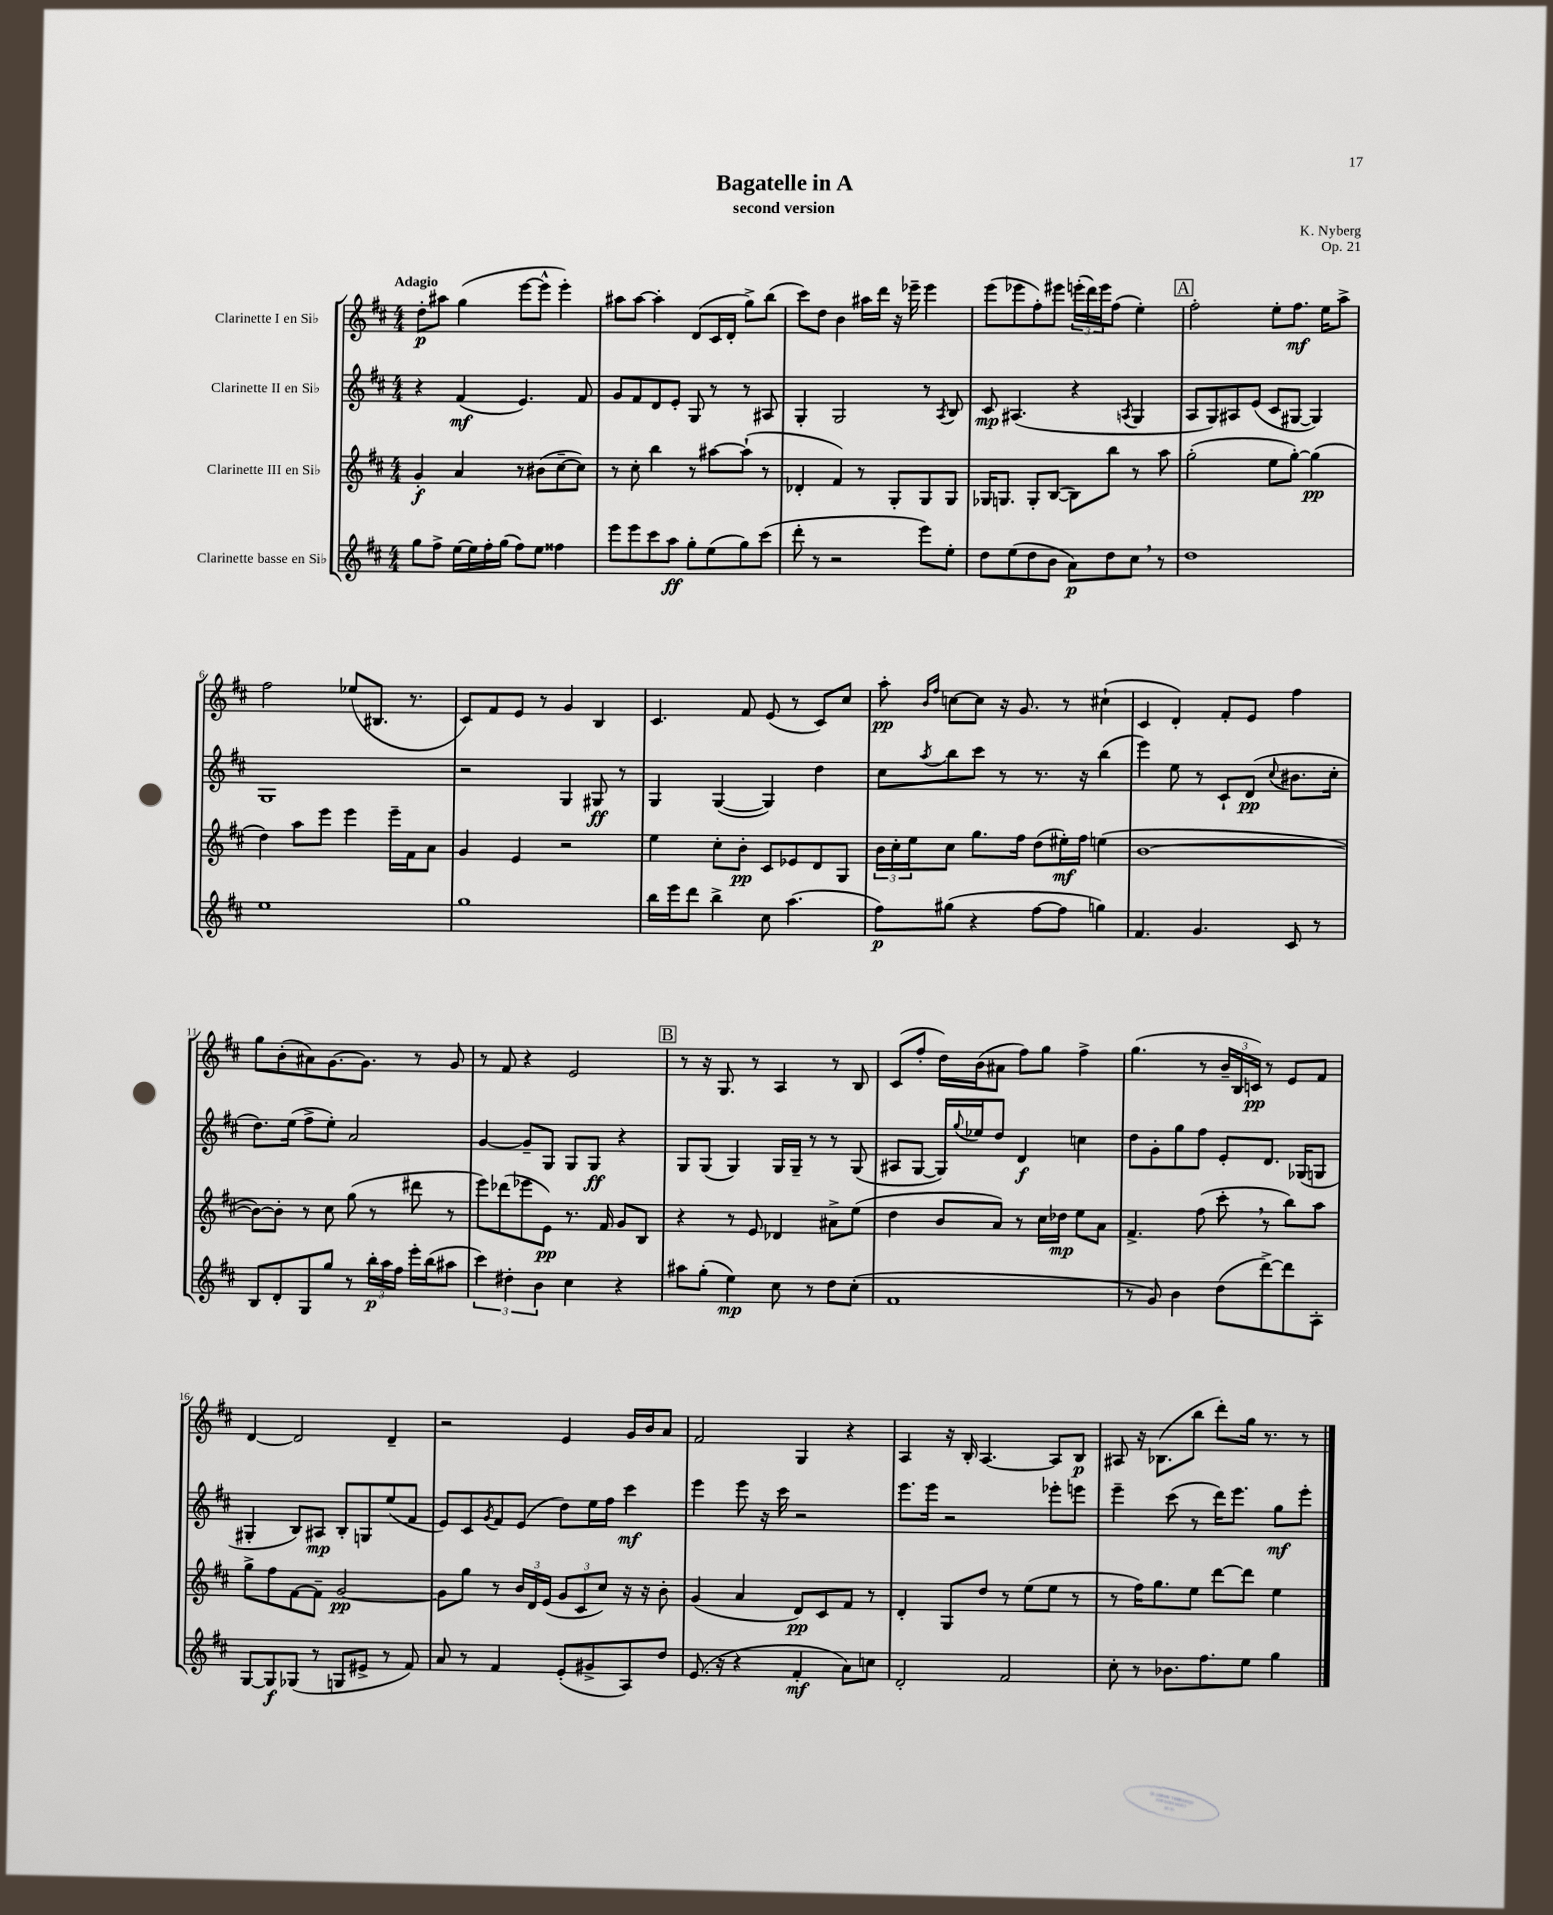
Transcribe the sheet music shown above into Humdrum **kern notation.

**kern	**kern	**kern	**kern
*staff4	*staff3	*staff2	*staff1
*clefG2	*clefG2	*clefG2	*clefG2
*k[f#c#]	*k[f#c#]	*k[f#c#]	*k[f#c#]
*M4/4	*M4/4	*M4/4	*M4/4
8gg\L	4g'/	4r	8dd'\L
8ff#^\J	.	.	8aa#\J
[16ee\LL	4a/	(4f#/	(4gg\
16ee\]	.	.	.
16ff#'\	.	.	.
(16gg\JJ	.	.	.
8ff#\L)	8r	4.e/)	[8eee\L
8ee\J	(8b#\L	.	8eee^^\]J
4ff##\	[8cc#~\	.	4eee'\)
.	8cc#\]J)	8f#/	.
=	=	=	=
8eee\L	8r	8g/L	8aa#\L
8eee\	8cc#'\	8f#/	[8aa#\J
8ccc#\	4bb\	8d/	4aa#'\]
8aa\J	.	8e'/J	.
8gg'\L	8r	8G/	(8d/L
(8ee\	[8aa#\L	8r	16c#/L
.	.	.	16d'/JJ
8gg\)	(8aa#`\]J	8r	8gg^\L)
(8ccc#\J	8r	8A#/	(8bb\J
=	=	=	=
8ddd'\	4d-'/	4G'/	8ccc#\L)
8r	.	.	8dd\J
2r	4f#/)	2G/	4b\
.	8r	.	16aa#\LL
.	.	.	16ddd\JJ
.	8G'/L	.	16r
.	.	.	16eee-~\
8eee\L)	8G/	8r	4eee-\
.	.	8qA/	.
8ee'\J	8G/J	8B/	.
=	=	=	=
8dd\L	16G-/LK	8c#/	(8eee\L
.	8.G/J	.	.
(8ee\	.	(4.A#/	8eee-\
8dd\	8G'/L	.	8ff#'\)
8b\J	([8B/J	.	8eee#\J
8a\L)	8B\]L)	4r	(24eee'\LL
.	.	.	24ddd\)
.	.	.	24eee\J
8dd\	8bb\J	.	(8ff#\J
.	.	8qA/	.
8cc#\J	8r	4G/	4ee'\)
8r	8aa\	.	.
=	=	=	=
1dd	(2gg'\	8A/L	2ff#'\
.	.	8G/)	.
.	.	8A#/	.
.	.	(8e/J	.
.	8ee\L	8c#/L	8ee'\L
.	[8gg'\J)	[8G#/J	8.ff#\J
.	(4gg\]	4G#/])	.
.	.	.	16ee\LK
.	.	.	8aa^\J
=	=	=	=
1ee	4dd\)	1G	2ff#\
.	8aa\L	.	.
.	8eee\J	.	.
.	4eee\	.	(8ee-/L
.	.	.	8.B#/J
.	16eee~\LL	.	.
.	16f#\J	.	8.r
.	8a\J	.	.
=	=	=	=
1gg	4g/	2r	8c#/L)
.	.	.	8f#/
.	4e/	.	8e/J
.	.	.	8r
.	2r	4G/	4g/
.	.	8G#/	4B/
.	.	8r	.
=	=	=	=
16bb\LL	4ee\	4G/	4.c#/
16eee\J	.	.	.
8ddd\J	.	.	.
4bb^\	8cc#'\L	([4G/	.
.	8b'\J	.	8f#/
8cc#\	8c#/L	4G/])	(8e/
(4.aa\	8e-/	.	8r
.	8d/	4dd\	8c#/L)
.	8G/J	.	8cc#/J
=	=	=	=
8ff#\L)	24b\LL	8cc#\L	8aa'\
.	24cc#'\	.	.
.	24ee\J	.	.
.	.	.	16qqb/LL
.	.	8qaa/	16qqff#/JJ
(8gg#\J	8cc#\J	8bb\	[8cc\L
4r	8.gg\L	8ccc#\J	8cc\]J
.	.	8r	16r
.	16ff#\Jk	.	8.g/
[8ff#\L	(8dd\L	8.r	.
8ff#\]J	16ee#'\L)	.	8r
.	16ff#\JJ	16r	.
4gg\)	(4ee\	(4bb\	(4cc#`\
=	=	=	=
4.f#/	[1b	4eee\)	4c#/
.	.	8ee\	4d'/)
4.g/	.	8r	.
.	.	8c#`/L	8f#'/L
.	.	(8d/J	8e/J
.	.	8qqcc#/	.
8c#/	.	8.b#\L	4ff#\
8r	.	.	.
.	.	16cc#'\Jk	.
=	=	=	=
8B/L	8b\_L)	8.dd\L)	8gg\L
8d'/	8b'\]J	.	(8b'\
.	.	(16ee\Jk	.
8G/	8r	8ff#^\L	8a#\)
8gg/J	8cc#\	8ee'\J)	[8.g\
8r	(8gg\	2a/	.
.	.	.	8.g\]J
24bb'\LL	8r	.	.
24aa\	.	.	.
24ff#\JJ	.	.	.
16eee'\LL	8ddd#\	.	8r
(16bb\J	.	.	.
8aa#\J	8r	.	8g/
=	=	=	=
6ccc#\)	8eee\L)	[4g/	8r
.	(8ddd-\	.	8f#/
6dd#'\	.	.	.
.	8eee-\	8g~/]L	4r
6b\	.	.	.
.	8e\J)	8G/J	.
4cc#\	8.r	8G/L	2e/
.	.	8G/J	.
.	16f#/	.	.
4r	8g/L	4r	.
.	8B/J	.	.
=	=	=	=
8aa#\L	4r	8G/L	8r
(8gg'\J	.	(8G/J	16r
.	.	.	8.G/
4ee\)	8r	4G/)	.
.	8e/	.	8r
8cc#\	4d-/	16G/LL	4A/
.	.	16G~/JJ	.
8r	.	8r	.
8dd\L	8a#^\L	8r	8r
(8cc#'\J	(8ee\J	(8G/	8B/
=	=	=	=
1f#	4dd\	8A#/L	(8c#/L
.	.	[8G/J	8ff#'/J
.	8b/L	16G/]LL)	16dd\LL)
.	.	8qqgg/	.
.	.	16ee-/J	(16b\J
.	8a/J)	8dd/J	8a#\J
.	8r	4d/	8ff#\L)
.	16cc#\LL	.	8gg\J
.	16dd-\JJ	.	.
.	8ee\L	4cc\	4ff#^\
.	8a\J	.	.
=	=	=	=
8r	4.f#^/	8dd\L	(4.gg\
8g/)	.	8g'\	.
4b\	.	8gg\	.
.	(8ff#\	8ff#\J	8r
(8dd\L	8ccc#'\	8e'/L	24b~/LL
.	.	.	24B/
.	.	.	24c/JJ)
[8ddd^\)	8r	8.d/J	8r
8ddd\]	8bb\L)	.	8e/L
.	.	(16G-/LK	.
8A'\J	8aa\J	8G/J	8f#/J
=	=	=	=
[8G/L	8gg^\L	4G#'/	[4d/
8G/]	8ff#\	.	.
(8G-/J	[8f#\	8B/L)	2d/]
8r	8f#~\]J	8A#/J	.
8G/L	[2g/	8B'/L	.
8e#^/J	.	8G/	.
8r	.	(8ee/	4d~/
8f#/)	.	8f#/J	.
=	=	=	=
8a/	8g\]L	8e/L)	2r
8r	8gg\J	8c#/	.
.	.	8qg/	.
4f#/	8r	8f#/	.
.	24b/LL	(8e/J	.
.	24d/	.	.
.	(24e/JJ	.	.
(8e'/L	12g/L	8dd\L)	4e/
.	12c#/	.	.
8g#^/	.	16ee\L	.
.	12cc#/J)	.	.
.	.	16ff#\JJ	.
8A/)	16r	4ccc#\	16g/LL
.	16r	.	16b/J
8dd/J	8b'\	.	8a/J
=	=	=	=
(8.e/	(4g/	4eee\	2f#/
16r	.	.	.
4r	4a/	8eee\	.
.	.	16r	.
.	.	16ccc#\	.
4f#'/	8d/L)	2r	4G/
.	8c#/	.	.
8a\L)	8f#/J	.	4r
8cc\J	8r	.	.
=	=	=	=
2d'/	4d'/	8.eee\L	4A/
.	.	16eee\Jk	.
.	8G/L	2r	16r
.	.	.	16B'/
.	8dd/J	.	[4.A/
2f#/	8r	.	.
.	(8ee\L	.	.
.	8ee\J	8eee-'\L	8A/]L
.	8r	8eee\J	8B/J
=	=	=	=
8cc#'\	8r	4eee~\	8A#/
8r	16ff#\LK)	.	16r
.	8.gg\	.	(8.B-\L
8.b-\L	.	(8ccc#\	.
.	8ee\J	8r	8bb\J
8.ff#\	.	.	.
.	[8ddd\L	16ddd\LK)	8ddd'\L)
.	.	8.eee\J	.
8ee\J	8ddd\]J	.	16gg\Jk
.	.	.	8.r
4gg\	4ee\	8gg\L	.
.	.	8eee'\J	8r
==	==	==	==
*-	*-	*-	*-
